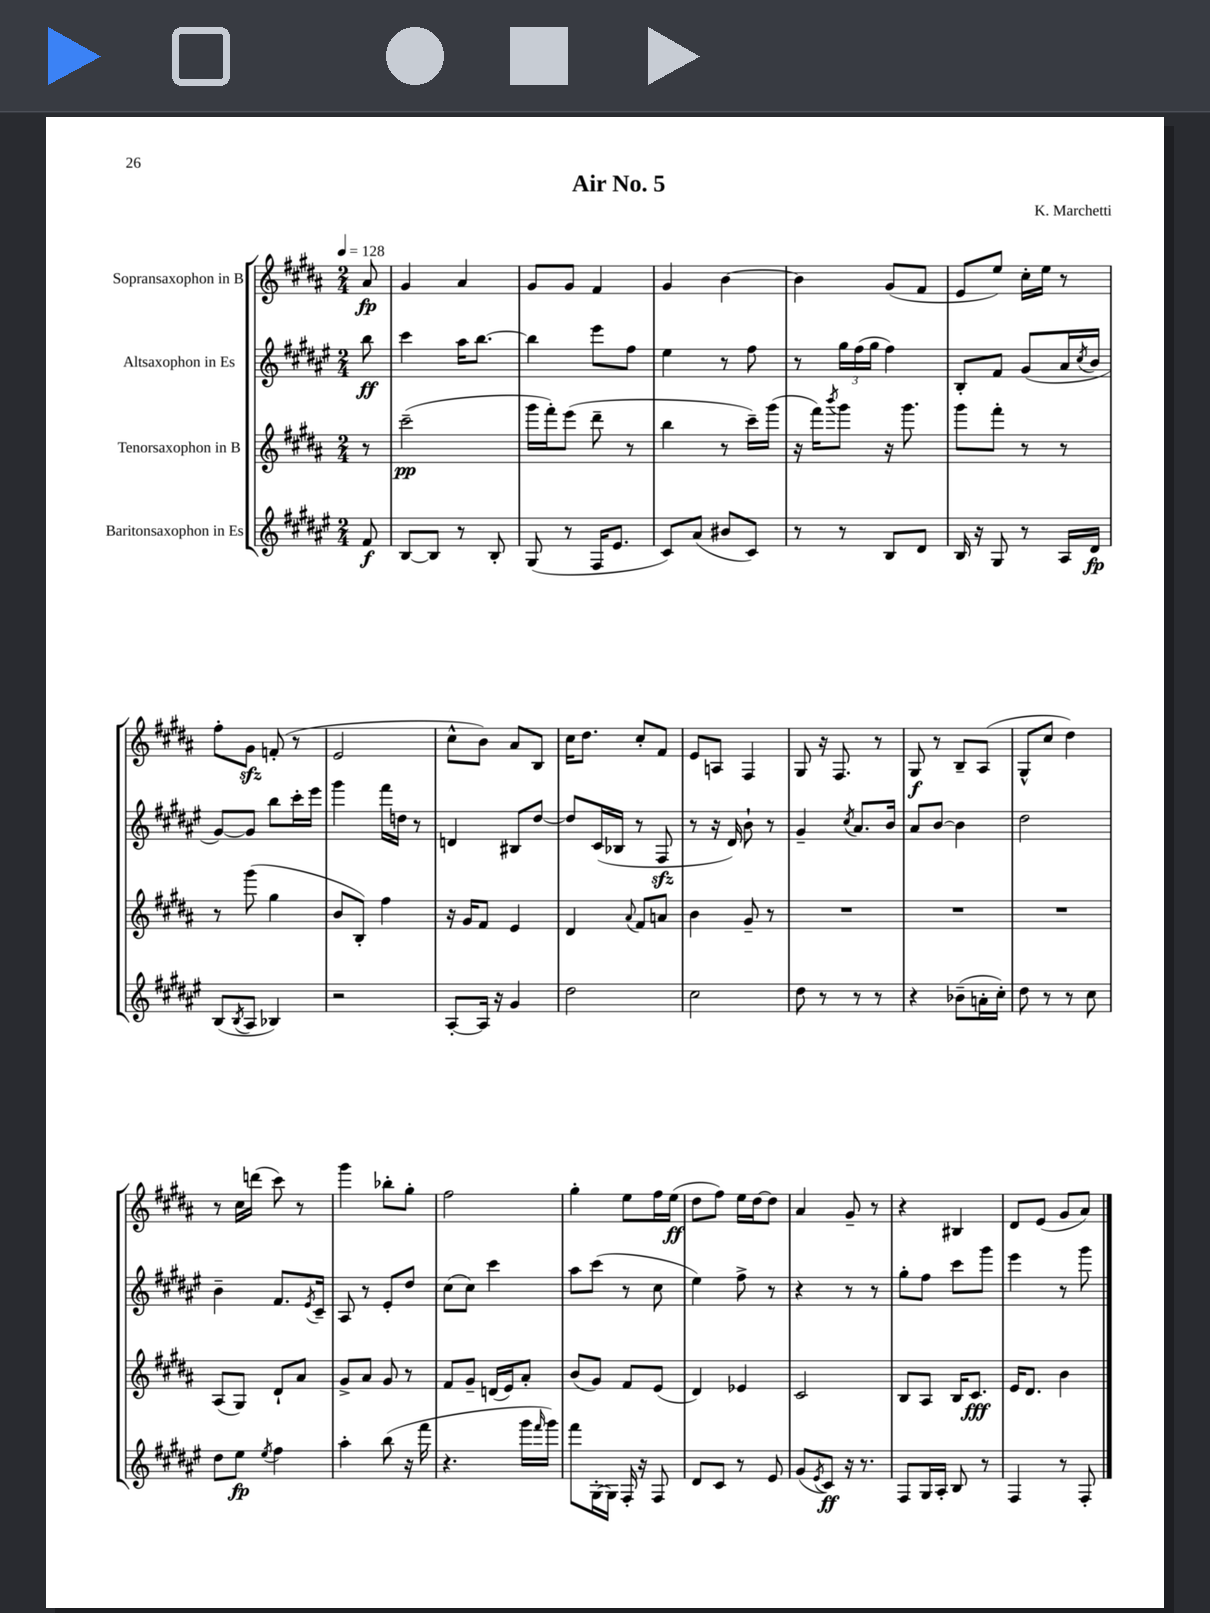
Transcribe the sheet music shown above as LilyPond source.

\header { title = "Air No. 5" composer = "K. Marchetti" }
<<
\new StaffGroup <<
\new Staff = "s0" \with { instrumentName = "Sopransaxophon in B" } {
    \clef treble \key b \major \numericTimeSignature \time 2/4 \partial 8 \tempo 4 = 128
    ais'8\fp |
    gis'4 ais'4 |
    gis'8 gis'8 fis'4 |
    gis'4 b'4~ |
    b'4 gis'8( fis'8 |
    e'8 e''8) cis''16-. e''16 r8 |
    fis''8-. gis'8\sfz f'8-.( r8 |
    e'2 |
    cis''8-^ b'8) ais'8 b8 |
    cis''16 dis''8. cis''8-. fis'8 |
    e'8 a8 fis4 |
    gis8 r16 fis8. r8 |
    gis8\f r8 b8-- ais8( |
    gis8-^ cis''8 dis''4) |
    r8 cis''16 d'''16( cis'''8) r8 |
    gis'''4 bes''8-. gis''8-. |
    fis''2 |
    gis''4-. e''8 fis''16 e''16\ff( |
    dis''8 fis''8) e''16 dis''16~ dis''8 |
    ais'4 gis'8-- r8 |
    r4 bis4 |
    dis'8 e'8( gis'8 ais'8) \bar "|." |
}
\new Staff = "s1" \with { instrumentName = "Altsaxophon in Es" } {
    \clef treble \key fis \major \numericTimeSignature \time 2/4 \partial 8
    b''8\ff |
    cis'''4 ais''16 b''8.~ |
    b''4 eis'''8 fis''8 |
    eis''4 r8 fis''8 |
    r8 \tuplet 3/2 { gis''16 fis''16( gis''16 } fis''4) |
    b8-. fis'8 gis'8( ais'16 \acciaccatura { cis''8 } b'16 |
    gis'8~) gis'8 b''8 cis'''16-. eis'''16 |
    gis'''4 fis'''16 d''16 r8 |
    d'4 bis8 dis''8~ |
    dis''8 cis'16( bes16 r8 fis8\sfz |
    r8 r16 dis'16) b'8-! r8 |
    gis'4-- \acciaccatura { cis''8 } ais'8. b'16 |
    ais'8 b'8~ b'4 |
    dis''2 |
    b'4-- fis'8. \acciaccatura { eis'8 } cis'16-- |
    ais8 r8 eis'8-. dis''8 |
    cis''8( cis''8) cis'''4 |
    ais''8 cis'''8( r8 cis''8 |
    eis''4) fis''8-> r8 |
    r4 r8 r8 |
    gis''8-. fis''8 cis'''8 gis'''8 |
    eis'''4 r8 gis'''8 \bar "|." |
}
\new Staff = "s2" \with { instrumentName = "Tenorsaxophon in B" } {
    \clef treble \key b \major \numericTimeSignature \time 2/4 \partial 8
    r8 |
    cis'''2--\pp( |
    gis'''16 fis'''16-.) e'''8( dis'''8-- r8 |
    b''4 r8 cis'''16--) gis'''16( |
    r16 fis'''16) \acciaccatura { b'''8 } gis'''8 r16 gis'''8. |
    gis'''8 fis'''8-. r8 r8 |
    r8 gis'''8( gis''4 |
    b'8 b8-.) fis''4 |
    r16 gis'16 fis'8 e'4 |
    dis'4 \appoggiatura { ais'8 } fis'8 a'8 |
    b'4 gis'8-- r8 |
    R2 |
    R2 |
    R2 |
    ais8( gis8) dis'8-! ais'8 |
    gis'8-> ais'8 gis'8 r8 |
    fis'8 gis'8-- d'16( e'16) ais'8-. |
    b'8( gis'8) fis'8 e'8( |
    dis'4) ees'4 |
    cis'2 |
    b8 ais8 b16 cis'8.\fff |
    e'16 dis'8. b'4 \bar "|." |
}
\new Staff = "s3" \with { instrumentName = "Baritonsaxophon in Es" } {
    \clef treble \key fis \major \numericTimeSignature \time 2/4 \partial 8
    fis'8\f |
    b8~ b8 r8 b8-. |
    gis8( r8 fis16 eis'8. |
    cis'8) ais'8( bis'8 cis'8) |
    r8 r8 b8 dis'8 |
    b16 r16 gis8 r8 ais16 dis'16\fp |
    b8( \acciaccatura { b8 } ais8 bes4) |
    r2 |
    ais8~-. ais16 r16 gis'4 |
    dis''2 |
    cis''2 |
    dis''8 r8 r8 r8 |
    r4 bes'8--( a'16-. cis''16-.) |
    dis''8 r8 r8 cis''8 |
    dis''8 eis''8\fp \acciaccatura { eis''8 } fis''4 |
    ais''4-. b''8( r16 fis'''16 |
    r4. gis'''16 \grace { fis'''16 } gis'''16) |
    fis'''8 gis16~-. gis16 fis16-. r16 fis8 |
    dis'8 cis'8 r8 eis'8 |
    gis'8( \acciaccatura { eis'8 } cis'8\ff) r16 r8. |
    fis8 gis16 ais16-. b8 r8 |
    fis4 r8 fis8-. \bar "|." |
}
>>
>>
\layout { \context { \Score \remove "Bar_number_engraver" } }
